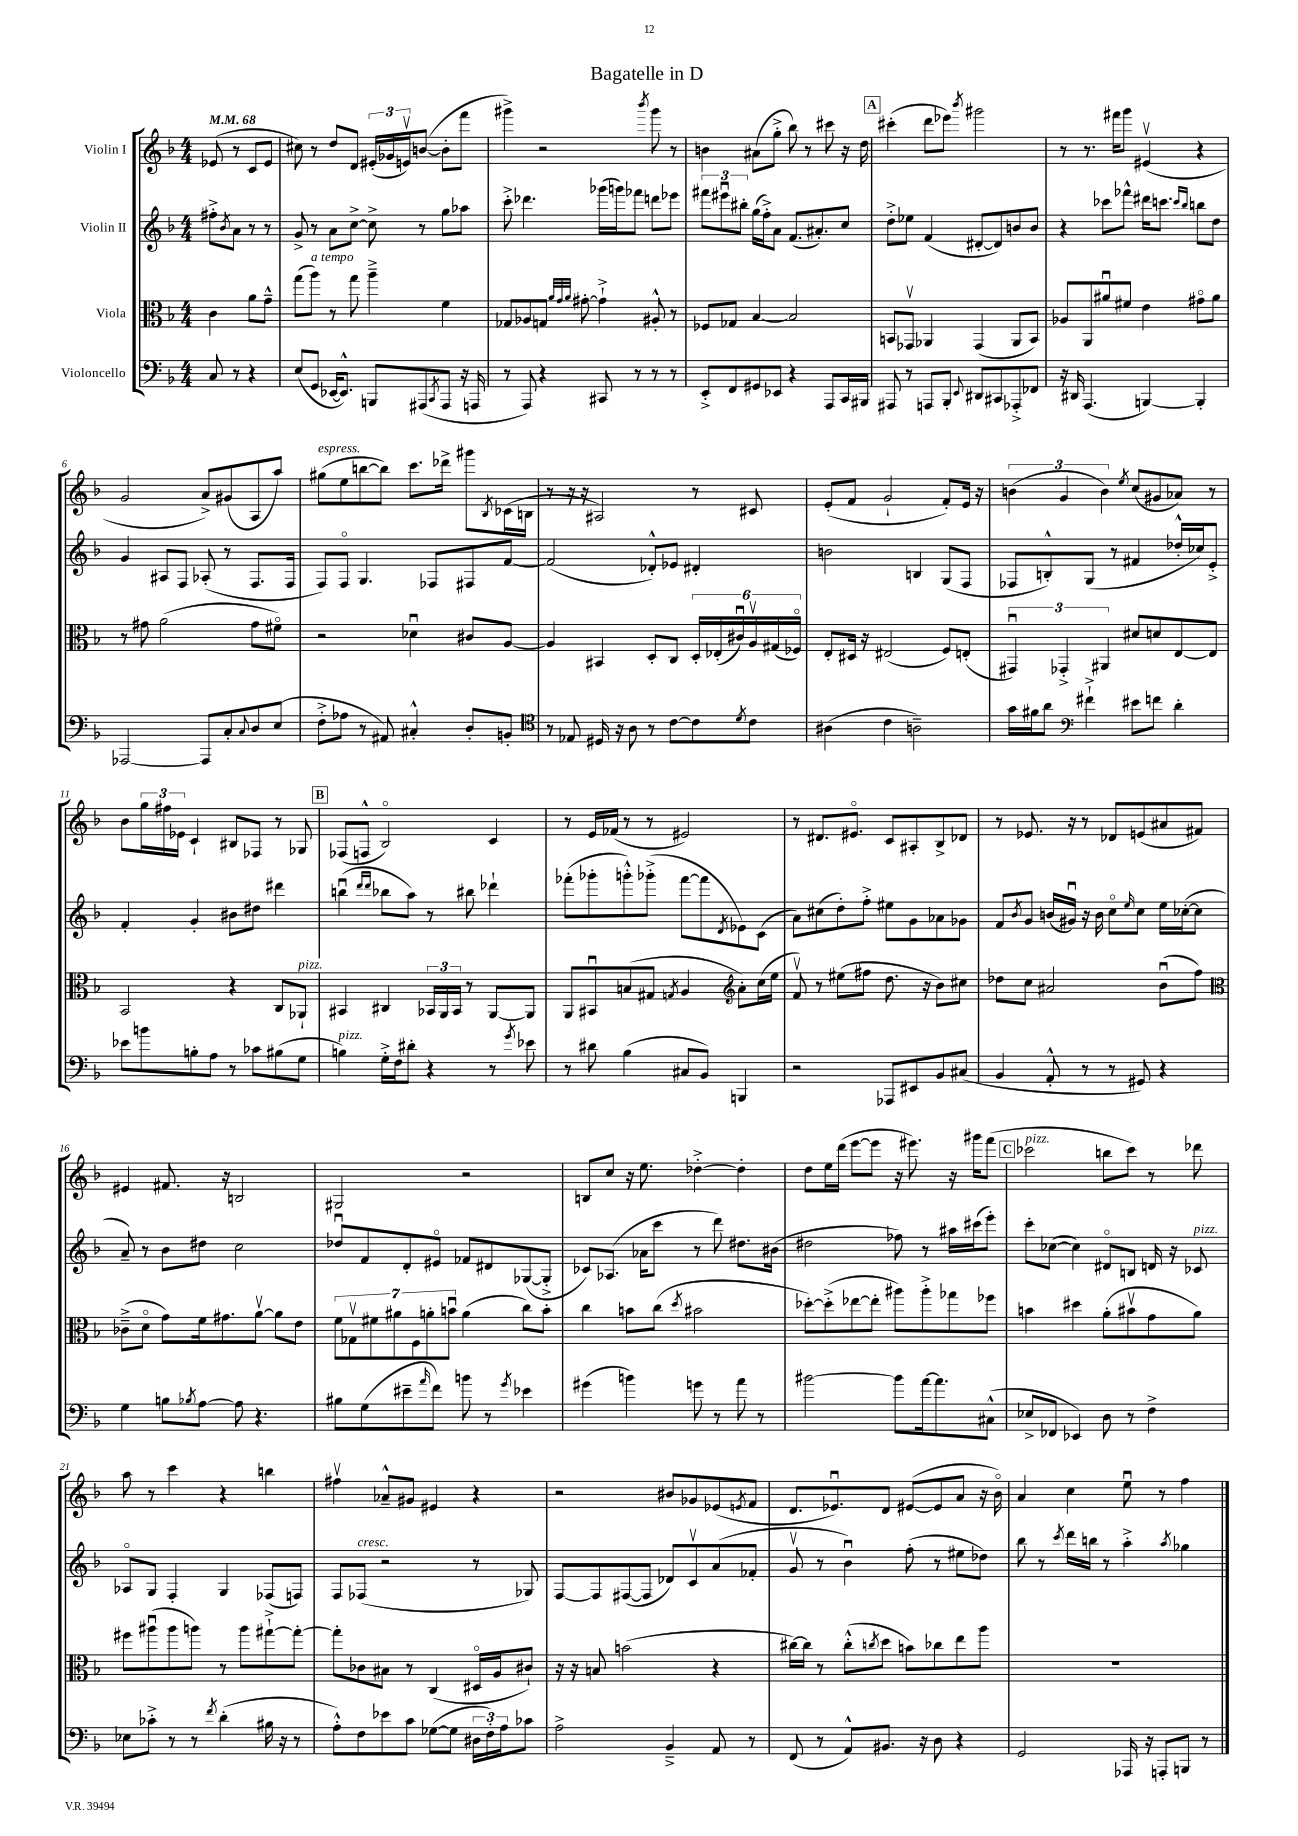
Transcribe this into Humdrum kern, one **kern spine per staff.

**kern	**kern	**kern	**kern
*part4	*part3	*part2	*part1
*staff4	*staff3	*staff2	*staff1
*I"Violoncello	*I"Viola	*I"Violin II	*I"Violin I
*clefF4	*clefC3	*clefG2	*clefG2
*k[b-]	*k[b-]	*k[b-]	*k[b-]
*M4/4	*M4/4	*M4/4	*M4/4
*MM68	*MM68	*MM68	*MM68
=	=	=	=
8C/	4c\	8ff#X'^\L	(8e-X/
.	.	8qb-/	.
8r	.	8a\J	8r
4r	8a\L	8r	8c/L
.	8g~^^\J	8r	8e-/J
=1	=1	=1	=1
(8E/L	(8gg\L	8g^/	8cc#X\)
!	!LO:TX:a:i:t=a tempo	!	!
8GG/J	8aa\J)	8r	8r
[16EE-X/KL	8r	8a\L	8dd/L
8.EE-^^/J])	.	.	.
.	8gg\	[8cc^\J	8d/J
8BBBn/L	4aa~^\	8cc^\]	(24e#X'/LL
.	.	.	24g-X/
.	.	.	24env/J)
(8AAA#X/	.	8r	([8bn/J
8qCC/	.	.	.
8AAA#/J	4f\	8gg\L	8b'\L]
16r	.	8aa-X\J	8fff\J
16AAAn/	.	.	.
=2	=2	=2	=2
8r	8G-X/L	8ccc'^\	4ggg#X^\)
8AAA/)	8A-X/	4.ddd-X\	.
4r	8Gn/J	.	2r
.	32qqa/LLL	.	.
.	32qqg/	.	.
.	32qqa/JJJ	.	.
.	[8g#X'\	.	.
8CC#X/	4g#`^\]	(16ggg-X\LL	.
.	.	16gggn\J)	.
8r	.	8fff-X\J	.
.	.	.	8qbbb-/
8r	8A#X'^^/	8dddn\L	8ggg#\
8r	8r	8eee-X\J	8r
=3	=3	=3	=3
8EE'^/L	8F-X/L	12fff#X\L	4bn\
.	.	12eee#Xu\	.
8FF/	8G-X/J	.	.
.	.	12bb#X'\J	.
8GG#X/	[4B-/	(16gg\LL	(8a#X\L
.	.	16ff'^\J)	.
8EE-X/J	.	8a\J	8gg'^\J
4r	2B-/]	(8.f/L	8bb-\)
.	.	.	8r
.	.	8.a#X'/)	.
8AAA/L	.	.	8ccc#X\
16CC/L	.	8cc/J	16r
16BBB#X/JJ	.	.	16dd\
!!LO:REH:place=s1:t=A
=4	=4	=4	=4
8AAA#X/	8BBn/L	8dd'^\L	(4ccc#X'\
8r	8GG-Xv/J	8ee-X\J	.
8AAAn/L	4AA-X/	(4f/	8ddd\L
8BBB-'/J	.	.	8eee-X\J)
8qqEE/	.	.	8qbbb-/
8DD#X/L	(4GG-/	[8d#X'/L	2ggg#X\
8CC#X/	.	8d#/])	.
8AAA-X'^/	8AA-/L	8bn/	.
8FF-X/J	8BB/J)	8b/J	.
=5	=5	=5	=5
16r	8A-X/L	4r	8r
16DD#X/	.	.	.
(4.AAA/	8AA/	.	8.r
.	8a#Xu/	8ccc-X\L	.
.	.	.	16fff#X\KL
.	8f#X/J	8fff-X^^\J	8ggg\J
[4BBBn/)	4e\	16ddd#X\KL	(4e#Xv/
.	.	8.cccn\J	.
.	.	16qqccc/LL	.
.	.	16qqbb-/JJ	.
4BBB'/]	8g#X\L	8bbn\L	4r
.	8a#\J	8dd\J	.
!!LO:LB:g=z
=6	=6	=6	=6
[2AAA-X/	8r	4g/	2g/
.	8g#X\	.	.
.	(2a\	8A#X/L	.
.	.	8F/J	.
8AAA-/L]	.	(8A-X'/	8a^/L)
8C'/	.	8r	(8g#X/
8qqC/	.	.	.
8D/	8g#\L	8.F/L	8A/
(8E/J	8f#X\J)	.	8aa/J)
.	.	16F/Jk	.
=7	=7	=7	=7
!	!	!	!LO:TX:a:i:t=espress.
8F'^\L	2r	8F/L)	(8gg#X\L
8A-X\J	.	8F/J	8ee\
8r	.	4.G/	[8bbn\
8AA#X/)	.	.	8bb\J])
4C#X'^^/	4d-Xu\	.	8.ccc\L
.	.	8F-X/L	.
.	.	.	16ddd-X^\Jk
8D'/L	8c#X/L	8F#X/	8ggg#X\L
.	.	.	8qB-/
8BBn'/J	[8A/J	[8f/J	(16c-X\L
.	.	.	16Bn\JJ
=8	=8	=8	=8
*clefC4	*	*	*
8r	4A/]	(2f/]	8r
8E-X/	.	.	16r
.	.	.	16r
16D#X/	4BB#X/	.	2A#X/)
16r	.	.	.
8A\	.	.	.
8r	8D'/L	8d-X'^^/L)	.
[8c\L	8C/J	8e-X/J	.
8c\]	24D'/LL	4d#X'/	8r
.	(24E-X'/	.	.
.	24c#Xu/)	.	.
8qd/	.	.	.
8c\J	24Av/	.	8c#X/
.	(24G#X/	.	.
.	24F-X/JJ)	.	.
=9	=9	=9	=9
(4A#X\	8E'/L	2bn\	(8e'/L
.	16D#X/Jk	.	8f/J
.	16r	.	.
4c\	(2E#X/	.	2g`/
2An~\)	.	4Bn/	.
.	8F/L)	(8G/L	8f'/L)
.	(8En'/J	8F/J	16e/Jk
.	.	.	16r
=10	=10	=10	=10
16g\LL	6GG#Xu/)	8F-X/L	(6bn\
16f#X\J	.	.	.
8a\J	.	8Bn'^^/)	.
.	6GG-X'^/	.	6g/
*clefF4	*	*	*
4f#X`^\	.	(8G/J	.
.	6AA#X/	.	6b\)
.	.	8r	.
.	.	.	8qee/
8e#X\L	8d#X/L	4f#X/	(8cc/L
8fn\J	8dn/	.	8g#X/
4d'\	[8E/	16dd-X'^^/LL	8a-X/J)
.	.	16cc-X/J)	.
.	8E/J]	8e'^/J	8r
!!LO:LB:g=z
=11	=11	=11	=11
8e-X\L	2BB-/	4f'/	8b-\L
8bn\	.	.	24gg\L
.	.	.	24ff#X\
.	.	.	24e-X\JJ
8Bn'\	.	4g'/	4c`/
8A\J	.	.	.
8r	4r	8b#X\L	8B#X/L
8c-X\L	.	8dd#X\J	8F-X/J
(8B#X\	8C/L	4ddd#X\	8r
!	!LO:TX:a:i:t=pizz.	!	!
8G\J	8AA-X`/J	.	8G-X/
!!LO:REH:place=s1:t=B
=12	=12	=12	=12
!LO:TX:a:i:t=pizz.	!	!	!
4Bn\)	4BB#X/	(4bbnu\	(8F-X/L
.	.	.	8Fn^^/J
.	.	16qqddd/LL	.
.	.	16qqddd/JJ	.
16G'^\LL	4C#X/	8bb-X\L	2B-/)
16F\J	.	.	.
8d#X'\J	.	8aa\J)	.
4r	24BB-X/LL	8r	.
.	24AA/	.	.
.	24BB-/JJ	.	.
.	8r	8bb#X\	.
8r	[8AA/L	4ddd-X`\	4c/
8qg/	.	.	.
8e-X\	8AA/J]	.	.
=13	=13	=13	=13
8r	8AA/L	(8fff-X'\L	8r
8d#X\	8BB#Xu/	8ggg-X'\	16e/LL
.	.	.	(16f-X/JJ
(4B-\	(8Bn/	8gggn'^^\)	8r
.	8G#X/J	(8ggg-X'^\J	8r
.	8qGn/	.	.
8C#X/L	4A/	[8fff-\L	2e#X/)
8BB-/J)	.	8fff-\]	.
*	*clefG2	*	*
.	.	8qd/	.
4BBBn/	8a'\L)	8e-X\)	.
.	(16cc\L	(8c\J	.
.	16ee\JJ	.	.
=14	=14	=14	=14
2r	8fv/)	8a\L)	8r
.	8r	(8cc#X\	8.d#X/L
.	(8ee#X\L	8dd'\)	.
.	.	.	8.e#X/J
.	8ff#X\J	8ff'^\J	.
8AAA-X/L	8.dd\	8ee#X\L	8c/L
8EE#X/	.	8g\	8A#X'/
.	16r	.	.
8BB-/	8b-\L)	8a-X\	8B-^/
(8C#X/J	8cc#X\J	8g-X\J	8d-X/J
=15	=15	=15	=15
4BB-/	8dd-X\L	8f/L	8r
.	.	8qb-/	.
.	8cc\J	8g/J	8.e-X/
8AA'^^/	2a#X/	(16bn/LL	.
.	.	16g#Xu/JJ)	16r
8r	.	16r	8r
.	.	16b\	.
8r	.	8cc\L	8d-X/L
.	.	16qqee/	.
8GG#X/)	.	8cc\J	(8en/
4r	(8b-u\L	16ee\LL	8a#X/
.	.	([16cc-X'\J	.
.	8ff\J)	8cc-\J]	8f#X/J)
!!LO:LB:g=z
=16	=16	=16	=16
*	*clefC3	*	*
4G\	(8c-X~^\L	8a~/)	4e#X/
.	8d\J	8r	.
8Bn\L	8g\L)	8b-\L	8.f#X/
8qB-X/	.	.	.
[8A\J	16f\k	8dd#X\J	.
.	8.g#X\	.	16r
8A\]	.	2cc\	2Bn/
4.r	[8av\J	.	.
.	8a\L]	.	.
.	8e\J	.	.
=17	=17	=17	=17
8B#X\L	14f\L	8dd-Xu/L	2G#X/
.	14G-Xv\	.	.
(8G\	.	8f/	.
.	14f#X\	.	.
.	14a#X\	.	.
8e#X~\	.	8d'/	.
.	14F\	.	.
.	14an'\	.	.
16qqa/	.	.	.
8f\J)	.	8e#X/J	.
.	14bnu\J	.	.
8bn\	(4a\	8f-X/L	2r
8r	.	8d#X/	.
8qg/	.	.	.
4e-X\	8cc\L)	([8G-X/	.
.	8b'\J	8G-'^/J]	.
=18	=18	=18	=18
(4g#X\	4cc\	8c-X/L)	8Bn/L
.	.	(8.A-X/J	8cc/J
4bn\)	8bn\L	.	16r
.	.	16a-X\KL	8.ee\
.	(8cc\J	8ccc\J	.
.	8qdd/	.	.
8gn\	2b#X\	8r	[4dd-X'^\
8r	.	8ddd\)	.
8a\	.	8.dd#X\L	4dd-'\]
8r	.	.	.
.	.	(16b#X\Jk	.
=19	=19	=19	=19
[2b#X\	[8dd-X'\L)	2dd#X\	8dd\L
.	(8dd-'^\]	.	16ee\L
.	.	.	(16ddd\JJ
.	[8ee-X\	.	[8eee\L
.	8ee-'\J]	.	8eee\J]
8b#\L]	8aa#X\L)	8ff-X\)	16r
.	.	.	8.eee#X\)
[16a\k	8aa#'^\	8r	.
8.a\]	.	.	.
.	8gg-X\	16aa#X\LL	16r
.	.	(16ccc#X\J	16ggg#X\KL
(8C#X^^\J	8ff-X\J	8eee'\J)	(8fff\J
!!LO:REH:place=s1:t=C
=20	=20	=20	=20
!	!	!	!LO:TX:a:i:t=pizz.
8E-X^/L	4bn\	8ccc'\L	2ccc-X\
8FF-X/J	.	([8cc-X\J	.
4EE-X/)	4dd#X\	4cc-\])	.
8D\	(8a'\L	8d#X/L	8bbn\L
8r	8b#Xv\	8Bn/J	8ccc-\J)
4F^\	8g\	16dn/	8r
.	.	16r	.
!	!	!LO:TX:a:i:t=pizz.	!
.	8a\J)	8c-X/	8ddd-X\
!!LO:LB:g=z
=21	=21	=21	=21
8E-X\L	8ff#X\L	8A-X/L	8aa\
8c-X'^\J	(8aa#Xu\	8G/J	8r
8r	8aa#\	4F'/	4ccc\
8r	8aan\J)	.	.
8qf/	.	.	.
(4d'\	8r	4G/	4r
.	8aa\L	.	.
16B#X\	[8gg#X`^\	(8F-X/L	4bbn\
16r	.	.	.
8r	8gg#'\J_	8Fn/J)	.
=22	=22	=22	=22
8A'^^\L)	8gg#'\L]	8F/L	4ff#Xv\
!	!	!LO:TX:a:i:t=cresc.	!
8F\	8c-X\	(8F-X/J	.
8e-X\	8B#X\J	2r	8a-X~^^/L
8c\J	8r	.	8g#X/J
([8G-X\L	(4C/	.	4e#X/
8G-\J]	.	.	.
24D#X\LL	16D#X/LL	8r	4r
24F'\)	.	.	.
.	16A/J	.	.
24A\J	.	.	.
8c-X\J	8c#X`/J)	8G-X/)	.
=23	=23	=23	=23
2A^\	16r	[8F/L	2r
.	16r	.	.
.	8Bn/	8F/]	.
.	(2bn\	([8F#X/	.
.	.	8F#/J]	.
4BB-~^/	.	8d-X/L)	8b#X/L
.	.	8cv/	8g-X/
8AA/	4r	(8a/	(8e-X/
.	.	.	8qen/
8r	.	8f-X'/J	8f/J
=24	=24	=24	=24
(8FF/	[16cc#X\LL)	8gv/	8.d/L
.	16cc#\JJ]	.	.
8r	8r	8r	.
.	.	.	8.e-Xu/)
8AA^^/L)	(8cc#'^^\L	4b-u\)	.
.	8qccn/	.	.
8.BB#X/J	8dd\J	.	8d/J
.	8bn\L)	(8ff'\	([8e#X/L
16r	.	.	.
8D\	8cc-X\	8r	8e#/]
4r	8ee\	8ee#X\L	8a/J
.	8aa\J	8dd-X\J)	16r
.	.	.	16b-\)
=25	=25	=25	=25
2GG/	1r	8bb-\	4a/
.	.	8r	.
.	.	8qccc/	.
.	.	16ddd\LL	4cc\
.	.	16bbn\JJ	.
.	.	8r	.
16AAA-X/	.	4aa'^\	8eeu\
16r	.	.	.
8AAAn'/L	.	.	8r
.	.	8qaa/	.
8BBBn/J	.	4gg-X\	4ff\
8r	.	.	.
==	==	==	==
*-	*-	*-	*-
